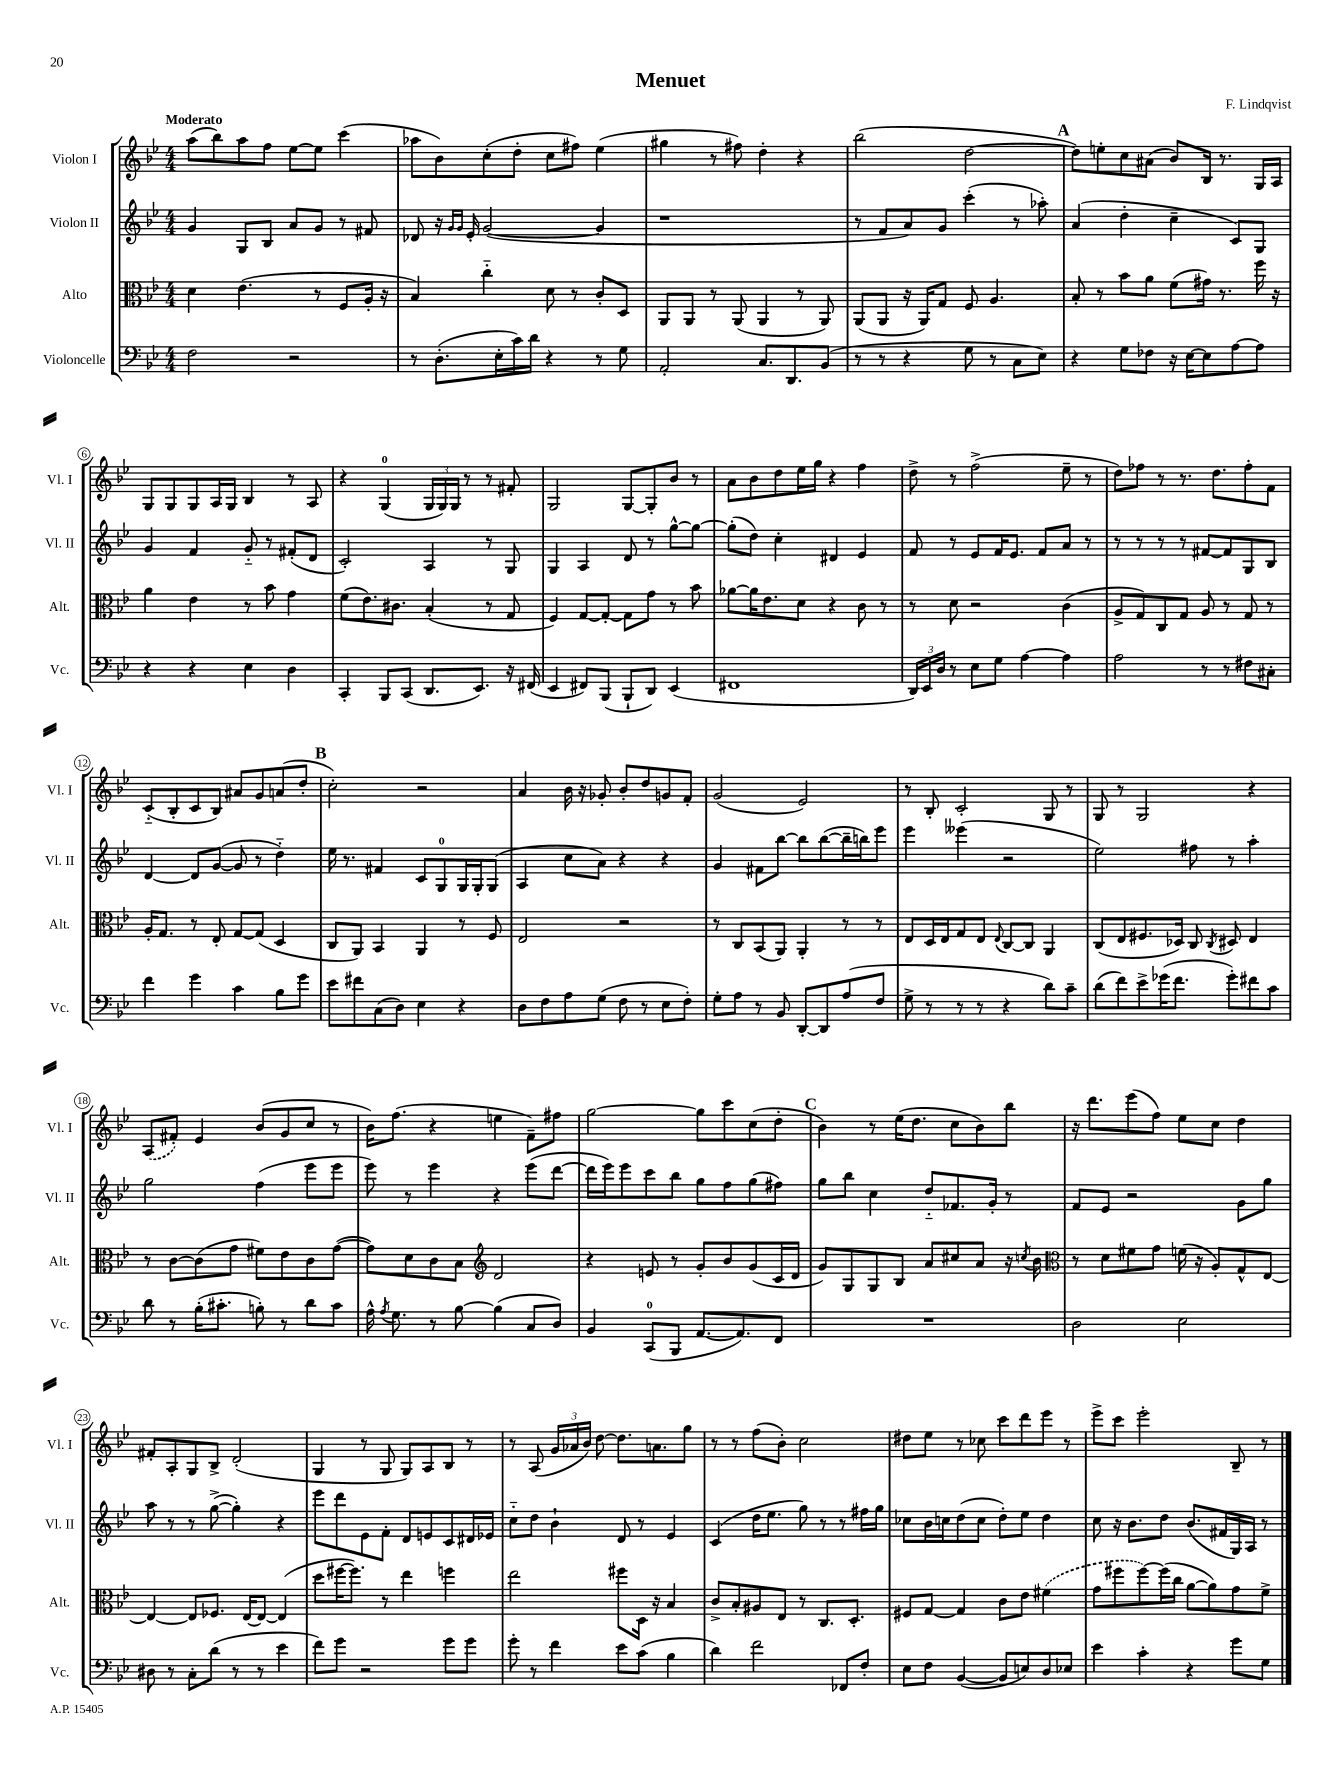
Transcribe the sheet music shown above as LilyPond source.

\header { title = "Menuet" composer = "F. Lindqvist" }
<<
\new StaffGroup <<
\new Staff = "s0" \with { instrumentName = "Violon I" shortInstrumentName = "Vl. I" } {
    \clef treble \key bes \major \numericTimeSignature \time 4/4 \tempo "Moderato"
    \autoBeamOff a''8[( bes''8) a''8 f''8] ees''8[~ ees''8] c'''4( |
    aes''8[ bes'8) c''8-.( d''8]-. c''8[ fis''8]) ees''4( |
    gis''4 r8 fis''8) d''4-. r4 |
    bes''2( d''2~ |
    \mark \markup { \bold "A" } d''8[) e''8-. c''8 ais'8]( bes'8[) bes16] r8. g16[ a16] |
    g8[ g8 g8 a16 g16] bes4 r8 a8 |
    r4 g4-0( \tuplet 3/2 { g16[ g16) g16] } r8 r8 fis'8-. |
    g2 g8[~ g8-. bes'8] r8 |
    a'8[ bes'8 d''8 ees''16 g''16] r4 f''4 |
    d''8-> r8 f''2->( ees''8-- r8 |
    d''8[) fes''8] r8 r8. d''8.[ fes''8-. f'8] |
    c'8[-_( bes8-. c'8 bes8]) ais'8[ g'8 a'8( d''8]-. |
    \mark \markup { \bold "B" } c''2-.) r2 |
    a'4 bes'16 r16 ges'8-. bes'8[-. d''8 g'8 f'8]-. |
    g'2( ees'2) |
    r8 bes8-. c'2-. g8 r8 |
    g8 r8 g2 r4 |
    \once \slurDashed a8[( fis'8]-.) ees'4 bes'8[( g'8 c''8] r8 |
    bes'16[) f''8.]( r4 e''4 f'8[--) fis''8] |
    g''2~ g''8[ c'''8 c''8( d''8]-. |
    \mark \markup { \bold "C" } bes'4) r8 ees''16[( d''8.] c''8[ bes'8) bes''8] |
    r16 d'''8.[ ees'''8( f''8]) ees''8[ c''8] d''4 |
    fis'8[-. a8-. g8 bes8]-> d'2-.( |
    g4 r8 g8 g8[) a8 bes8] r8 |
    r8 a8( \tuplet 3/2 { g'16[ aes'16 bes'16]) } d''8~ d''8.[ a'8. g''8] |
    r8 r8 f''8[( bes'8]-.) c''2 |
    dis''8[ ees''8] r8 ces''8 c'''8[ d'''8 ees'''8] r8 |
    ees'''8[-> c'''8] ees'''2-. bes8-- r8 \bar "|." |
}
\new Staff = "s1" \with { instrumentName = "Violon II" shortInstrumentName = "Vl. II" } {
    \clef treble \key bes \major \numericTimeSignature \time 4/4
    \autoBeamOff g'4 g8[ bes8] a'8[ g'8] r8 fis'8 |
    des'8 r16 \grace { g'16[ g'16] } ees'16-. g'2~( g'4 |
    r1 |
    r8 f'8[ a'8) g'8] c'''4-.( r8 aes''8-.) |
    \mark \markup { \bold "A" } a'4( d''4-. c''4-- c'8[) g8] |
    g'4 f'4 g'8-_ r8 fis'8[-.( d'8] |
    c'2-.) a4 r8 g8 |
    g4 a4 d'8 r8 g''8[~-^ g''8]~ |
    g''8[-.( d''8]) c''4-. dis'4 ees'4 |
    f'8 r8 ees'8[ f'16 ees'8.] f'8[ a'8] r8 |
    r8 r8 r8 r8 fis'8[~ fis'8 g8 bes8] |
    d'4~ d'8[ g'8]~( g'8 r8 d''4-_) |
    \mark \markup { \bold "B" } ees''16 r8. fis'4 c'8[ g8-0 g16 g16-. g8]( |
    a4 c''8[ a'8]) r4 r4 |
    g'4 fis'8[ bes''8]~ bes''8[ bes''8~( bes''16-- b''16) ees'''8] |
    ees'''4 eeses'''4( r2 |
    ees''2) fis''8 r8 a''4-. |
    g''2 f''4( ees'''8[ ees'''8] |
    ees'''8) r8 ees'''4 r4 ees'''8[( d'''8]~ |
    d'''16[ ees'''16) ees'''8 c'''8 bes''8] g''8[ f''8 g''8( fis''8]) |
    \mark \markup { \bold "C" } g''8[ bes''8] c''4 d''8[-_ fes'8. g'16]-. r8 |
    f'8[ ees'8] r2 g'8[ g''8] |
    a''8 r8 r8 g''8~->( g''4-.) r4 |
    ees'''8[ d'''8 ees'8 f'8]-. d'8[ e'8 c'8 dis'16 ees'16] |
    c''8[-_ d''8] bes'4-! d'8 r8 ees'4 |
    c'4( d''16[ ees''8.] g''8) r8 r8 fis''16[ g''16] |
    ces''8[ bes'16 c''16 d''8( c''8] d''8[-.) ees''8] d''4 |
    c''8 r16 bes'8.[ d''8] bes'8.[( fis'16 g16) a16] r8 \bar "|." |
}
\new Staff = "s2" \with { instrumentName = "Alto" shortInstrumentName = "Alt." } {
    \clef alto \key bes \major \numericTimeSignature \time 4/4
    \autoBeamOff d'4 ees'4.( r8 f8[ a16]-. r16 |
    bes4) c''4-_ d'8 r8 c'8[-. d8] |
    a,8[ a,8] r8 a,8( a,4 r8 a,8) |
    a,8[( a,8] r16 a,16[) g8] f8 a4. |
    \mark \markup { \bold "A" } bes8-. r8 bes'8[ a'8] f'8[( gis'16]) r8. f''16 r16 |
    a'4 ees'4 r8 bes'8 g'4 |
    f'8[( ees'8.) cis'8.] bes4-.( r8 g8 |
    f4) g8[~ g8]~-. g8[ g'8] r8 bes'8 |
    aes'8[~ aes'16 ees'8. d'8] r4 c'8 r8 |
    r8 d'8 r2 c'4( |
    a8[-> g8) c8 g8] a8 r8 g8 r8 |
    a16[-. g8.] r8 ees8-. g8[~ g8]( d4 |
    \mark \markup { \bold "B" } c8[ a,8]) bes,4 a,4 r8 f8 |
    ees2 r2 |
    r8 c8[ bes,8( a,8]) a,4-. r8 r8 |
    ees8[ d16 ees16 g8 ees8] \appoggiatura { ees8 } c8[~ c8] a,4 |
    c8[( ees8 fis8. des16]) c8 \acciaccatura { c8 } dis8 ees4 |
    r8 c'8[~ c'8( g'8] fis'8[) ees'8 c'8 g'8]~( |
    g'8[) d'8 c'8 bes8] \clef treble d'2 |
    r4 e'8 r8 g'8[-. bes'8 g'8( c'16 d'16] |
    \mark \markup { \bold "C" } g'8[) g8 g8 bes8] a'8[ cis''8 a'8] r16 \acciaccatura { c''8 } bes'16 |
    \clef alto r8 d'8[ fis'8 g'8] f'16( r16 a8[-.) g8-^ ees8]~ |
    ees4~ ees8[ fes8.] ees16[~ ees8]~ ees4( |
    d''8[ fis''16~ fis''8.]) r8 ees''4 f''4 |
    ees''2 fis''8[ d16] r16 bes4 |
    c'8[-> bes8-. ais8 ees8] r8 c8.[ d8.]-. |
    fis8[ g8]~ g4 c'8[ ees'8] \once \slurDashed fis'4( |
    g'8[ fis''8 fis''8~) fis''16( c''16] a'8[~ a'8) g'8 f'8]-> \bar "|." |
}
\new Staff = "s3" \with { instrumentName = "Violoncelle" shortInstrumentName = "Vc." } {
    \clef bass \key bes \major \numericTimeSignature \time 4/4
    \autoBeamOff f2 r2 |
    r8 d8.[-.( ees16-. c'16) d'16] r4 r8 g8 |
    a,2-. c8.[ d,8. bes,8]( |
    r8 r8 r4 g8 r8 c8[ ees8]) |
    \mark \markup { \bold "A" } r4 g8[ fes8] r16 ees16[~ ees8 a8~ a8] |
    r4 r4 ees4 d4 |
    c,4-. bes,,8[ c,8]( d,8.[ ees,8.]) r16 fis,16( |
    ees,4 fis,8[) bes,,8]( bes,,8[-! d,8]) ees,4( |
    fis,1 |
    \tuplet 3/2 { d,16[) ees,16 d16] } r8 ees8[ g8] a4~ a4 |
    a2 r8 r8 fis8[ cis8]-. |
    f'4 g'4 c'4 bes8[ g'8] |
    \mark \markup { \bold "B" } ees'8[ fis'8 c8( d8]) ees4 r4 |
    d8[ f8 a8 g8]( f8 r8 ees8[ f8]-.) |
    g8[-. a8] r8 bes,8 d,8[~-. d,8 a8( f8] |
    g8-> r8 r8 r8 r4 d'8[) c'8]-- |
    d'8[( f'8) ees'8-> ges'16( f'8.] ges'8[-.) fis'8 c'8] |
    d'8 r8 bes16[-.( cis'8.]-. b8-.) r8 d'8[ cis'8] |
    a16-^ \acciaccatura { a8 } g8. r8 bes8~ bes4( c8[ d8]) |
    bes,4 c,8[-0( bes,,8] a,8.[~ a,8.) f,8] |
    \mark \markup { \bold "C" } R1 |
    d2 ees2 |
    dis8 r8 c8[-. d'8]( r8 r8 ees'4 |
    f'8[) g'8] r2 g'8[ g'8] |
    g'8-. r8 f'4 ees'8[ c'8]( bes4 |
    d'4) f'2 fes,8[ f8]-. |
    ees8[ f8] bes,4~( bes,8[ e8) d8 ees8] |
    ees'4 c'4-. r4 g'8[ g8] \bar "|." |
}
>>
>>
\layout { \context { \Score \override BarNumber.stencil = #(make-stencil-circler 0.1 0.3 ly:text-interface::print) } }
